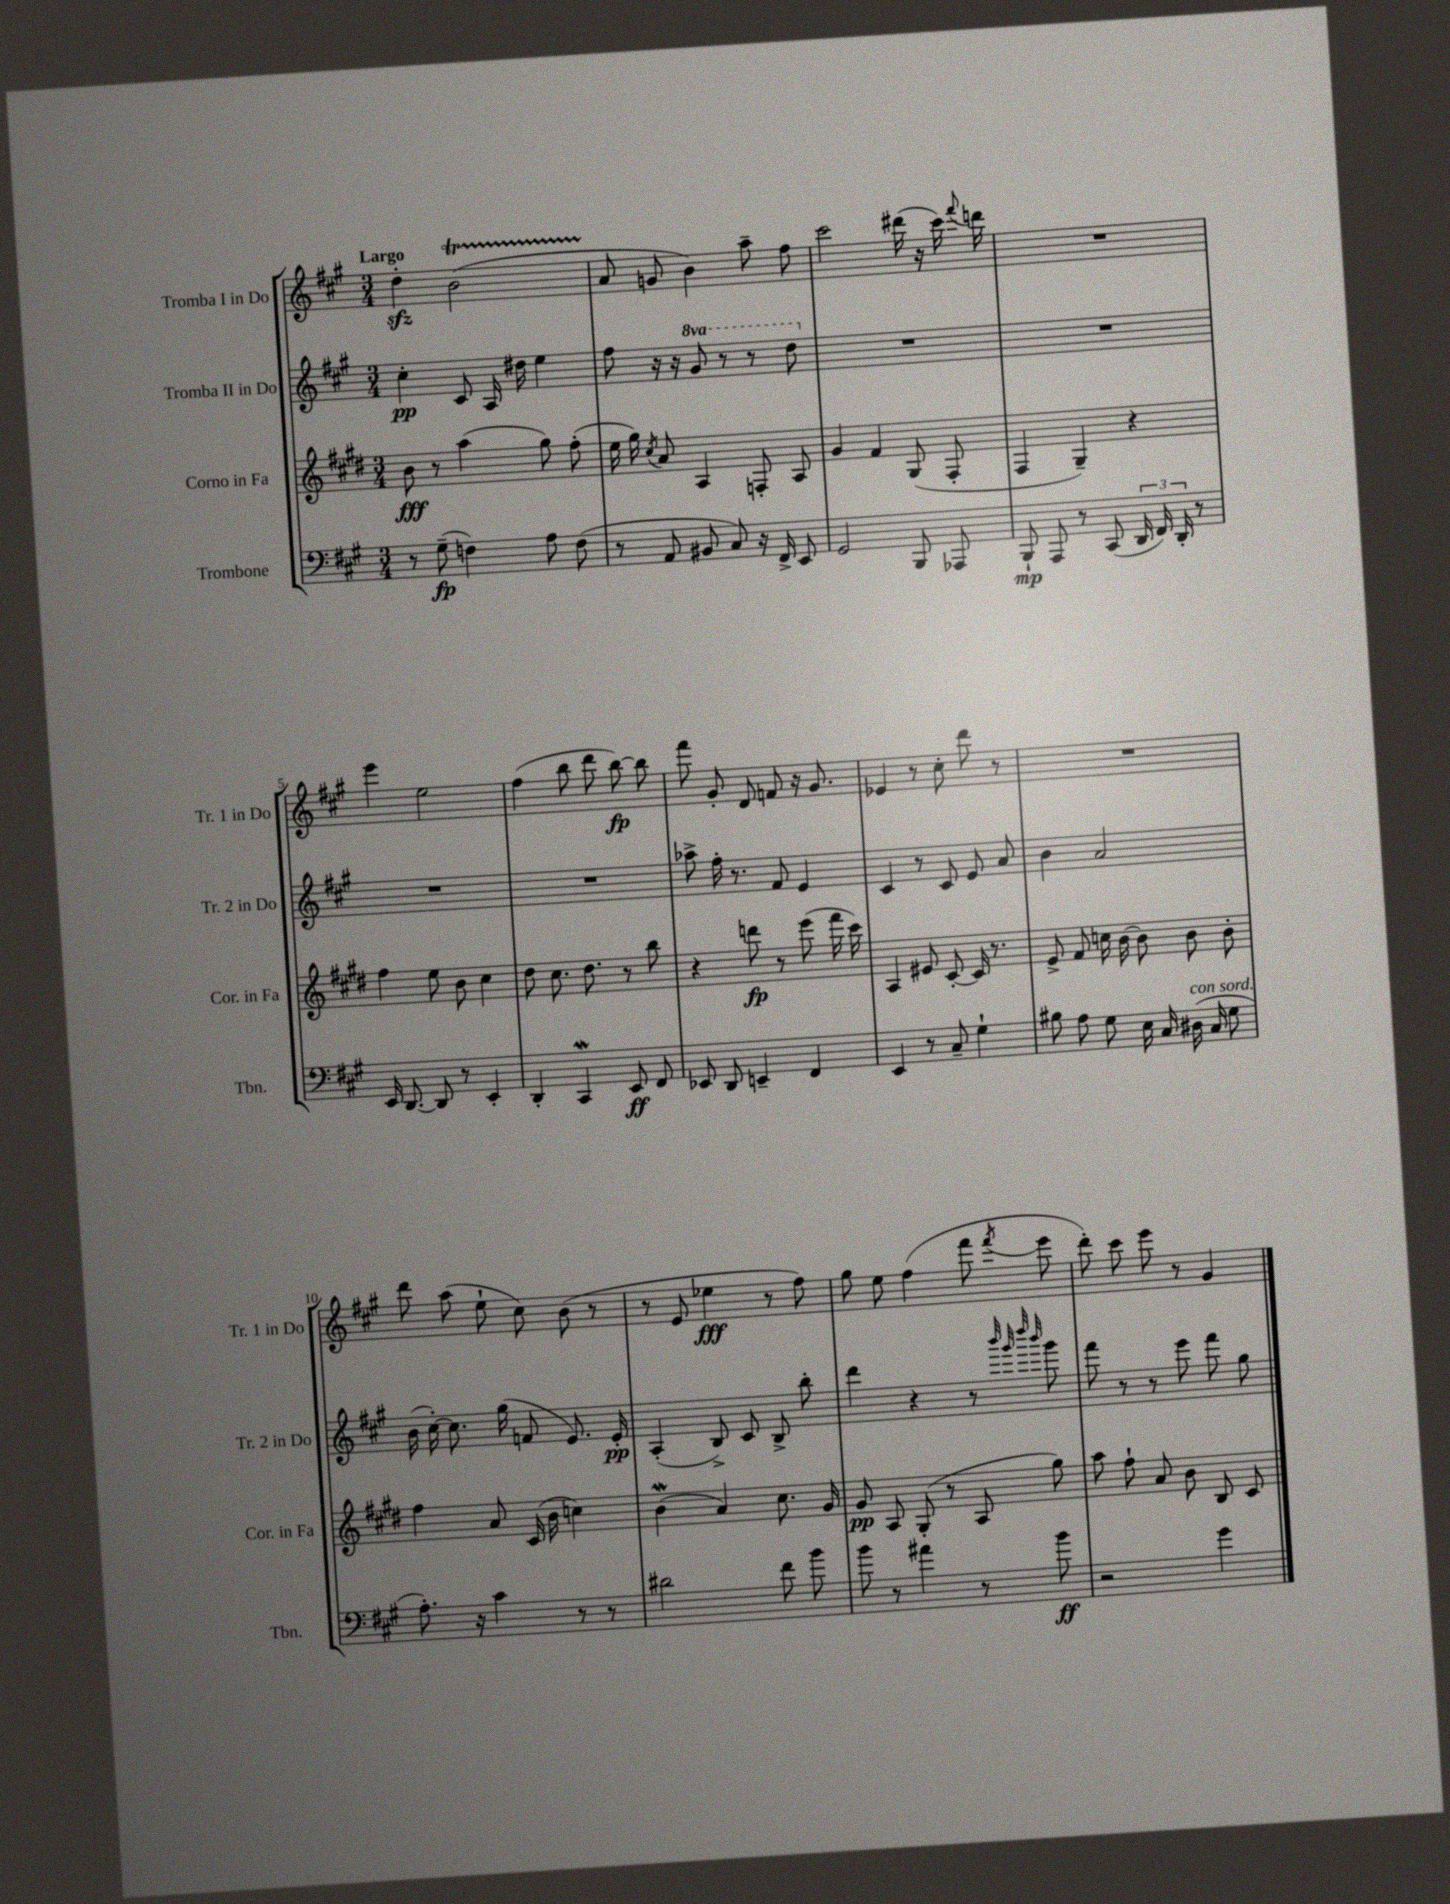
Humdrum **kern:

**kern	**dynam	**kern	**dynam	**kern	**dynam	**kern	**dynam
*part4	*part4	*part3	*part3	*part2	*part2	*part1	*part1
*staff4	*staff4	*staff3	*staff3	*staff2	*staff2	*staff1	*staff1
*I"Trombone	*	*I"Corno in Fa	*	*I"Tromba II in Do	*	*I"Tromba I in Do	*
*I'Tbn.	*	*I'Cor. in Fa	*	*I'Tr. 2 in Do	*	*I'Tr. 1 in Do	*
*clefF4	*	*clefG2	*	*clefG2	*	*clefG2	*
*k[f#c#g#]	*	*k[f#c#g#d#]	*	*k[f#c#g#]	*	*k[f#c#g#]	*
*M3/4	*	*M3/4	*	*M3/4	*	*M3/4	*
=1	=1	=1	=1	=1	=1	=1	=1
!	!	!	!	!	!	!LO:TX:a:B:t=Largo	!
8r	.	8b\	fff	4cc#'\	pp	4ddzz'\	.
(8G#~\	fp	8r	.	.	.	.	.
4Fn\)	.	(4aa\	.	8c#/	.	(2bT\	.
.	.	.	.	16A/	.	.	.
.	.	.	.	16dd#X\	.	.	.
8A\	.	8gg#\)	.	4ee\	.	.	.
(8F\	.	(8ff#'\	.	.	.	.	.
=2	=2	=2	=2	=2	=2	=2	=2
8r	.	16ee\	.	8ff#\	.	8a/	.
.	.	16gg#\)	.	.	.	.	.
.	.	8qcc#/	.	.	.	.	.
8AA/	.	8a/	.	16r	.	8gn/	.
.	.	.	.	16r	.	.	.
*	*	*	*	*8va	*	*	*
8BB#X/	.	4A/	.	8gg#/	.	4b\)	.
8C#/)	.	.	.	8r	.	.	.
16r	.	8Fn'/	.	8r	.	8aa~\	.
16FF#^/	.	.	.	.	.	.	.
8EE/	.	8A/	.	8ddd\	.	8ff#\	.
=3	=3	=3	=3	=3	=3	=3	=3
*	*	*	*	*X8va	*	*	*
2GG#/	.	4g#/	.	2.r	.	2ccc#\	.
.	.	4f#/	.	.	.	.	.
8BBB/	.	(8G#/	.	.	.	(16ddd#X\	.
.	.	.	.	.	.	16r	.
8AAA-X/	.	8F#'/	.	.	.	16ccc#\)	.
.	.	.	.	.	.	8qqfff#/	.
.	.	.	.	.	.	16dddn\	.
=4	=4	=4	=4	=4	=4	=4	=4
8BBB`/	mp	4F#/	.	2.r	.	2.r	.
8AAA/	.	.	.	.	.	.	.
8r	.	4G#~/)	.	.	.	.	.
(8CC#/	.	.	.	.	.	.	.
24DD/	.	4r	.	.	.	.	.
24FF#/)	.	.	.	.	.	.	.
24DD'/	.	.	.	.	.	.	.
8r	.	.	.	.	.	.	.
!!LO:LB:g=z
=5	=5	=5	=5	=5	=5	=5	=5
16EE/	.	4ff#\	.	2.r	.	4eee\	.
[8.DD/	.	.	.	.	.	.	.
8DD/]	.	8ee\	.	.	.	2ee\	.
8r	.	8b\	.	.	.	.	.
4EE'/	.	4cc#\	.	.	.	.	.
=6	=6	=6	=6	=6	=6	=6	=6
4DD'/	.	8dd#\	.	2.r	.	(4ff#\	.
.	.	8.cc#\	.	.	.	.	.
4CC#W/	.	.	.	.	.	8bb\	.
.	.	8.dd#\	.	.	.	.	.
.	.	.	.	.	.	8ddd\	.
8EE/	ff	8r	.	.	.	[8bb\)	fp
8FF#/	.	8bb\	.	.	.	8bb\]	.
=7	=7	=7	=7	=7	=7	=7	=7
8EE-X/	.	4r	.	8aa-X^\	.	8fff#\	.
8DD/	.	.	.	16ff#'\	.	8g#'/	.
.	.	.	.	8.r	.	.	.
4EEn~/	.	8dddn\	fp	.	.	8d/	.
.	.	8r	.	8f#/	.	8fn/	.
4FF#/	.	(8eee\	.	4e/	.	16r	.
.	.	.	.	.	.	8.g#/	.
.	.	16fff#\	.	.	.	.	.
.	.	16ccc#\)	.	.	.	.	.
=8	=8	=8	=8	=8	=8	=8	=8
4EE/	.	4A/	.	4c#/	.	4e-X/	.
8r	.	8e#X/	.	8r	.	8r	.
8C#~/	.	[8c#'/	.	8c#/	.	8cc#'\	.
4G#`\	.	16c#/]	.	8e/	.	8ddd\	.
.	.	8.r	.	.	.	.	.
.	.	.	.	8a/	.	8r	.
=9	=9	=9	=9	=9	=9	=9	=9
8B#X\	.	8e^/	.	4b\	.	2.r	.
8A\	.	8f#/	.	.	.	.	.
8G#\	.	16ccn\	.	2a/	.	.	.
.	.	[16b\	.	.	.	.	.
16E\	.	8b\]	.	.	.	.	.
16C#/	.	.	.	.	.	.	.
!LO:TX:a:i:t=con sord.	!	!	!	!	!	!	!
(16D#X\	.	8b\	.	.	.	.	.
16C#/	.	.	.	.	.	.	.
8G#\	.	8b'\	.	.	.	.	.
!!LO:LB:g=z
=10	=10	=10	=10	=10	=10	=10	=10
8.A'\)	.	4ff#\	.	(16b\	.	8ddd\	.
.	.	.	.	[16cc#'\)	.	.	.
.	.	.	.	8.cc#\]	.	(8aa\	.
16r	.	.	.	.	.	.	.
4c#\	.	8a/	.	.	.	8ee`\	.
.	.	.	.	(16gg#\	.	.	.
.	.	(16c#/	.	8fn/	.	8cc#\)	.
.	.	16b\	.	.	.	.	.
8r	.	4ccn\)	.	8.e/)	.	(8b\	.
8r	.	.	.	.	.	8r	.
.	.	.	.	16e'/	pp	.	.
=11	=11	=11	=11	=11	=11	=11	=11
2d#X\	.	(4bW\	.	(4A'/	.	8r	.
.	.	.	.	.	.	8e/	.
.	.	4a/)	.	8B^/)	.	4ee-X\	fff
.	.	.	.	8c#/	.	.	.
8f#\	.	8.cc#\	.	8B^/	.	8r	.
8b\	.	.	.	8bb'\	.	8ff#\)	.
.	.	16g#/	.	.	.	.	.
=12	=12	=12	=12	=12	=12	=12	=12
8b\	.	8g#/	pp	4ddd\	.	8gg#\	.
8r	.	8A/	.	.	.	8ee\	.
4a#X\	.	(8G#'/	.	4r	.	(4ff#\	.
.	.	8r	.	.	.	.	.
8r	.	8A/	.	8r	.	8fff#\	.
.	.	.	.	32qqbbb/	.	.	.
.	.	.	.	32qqggg#/	.	.	.
.	.	.	.	32qqdddd/	.	.	.
.	.	.	.	32qqbbb/	.	8qfff#/	.
8b\	ff	8gg#\)	.	8ggg#\	.	8eee\	.
=13	=13	=13	=13	=13	=13	=13	=13
2r	.	8aa\	.	8fff#\	.	8ddd'\)	.
.	.	8ff#`\	.	8r	.	8ccc#\	.
.	.	8a/	.	8r	.	8eee\	.
.	.	8b\	.	8eee\	.	8r	.
4g#\	.	8B/	.	8fff#\	.	4g#/	.
.	.	8c#/	.	8gg#\	.	.	.
==	==	==	==	==	==	==	==
*-	*-	*-	*-	*-	*-	*-	*-
